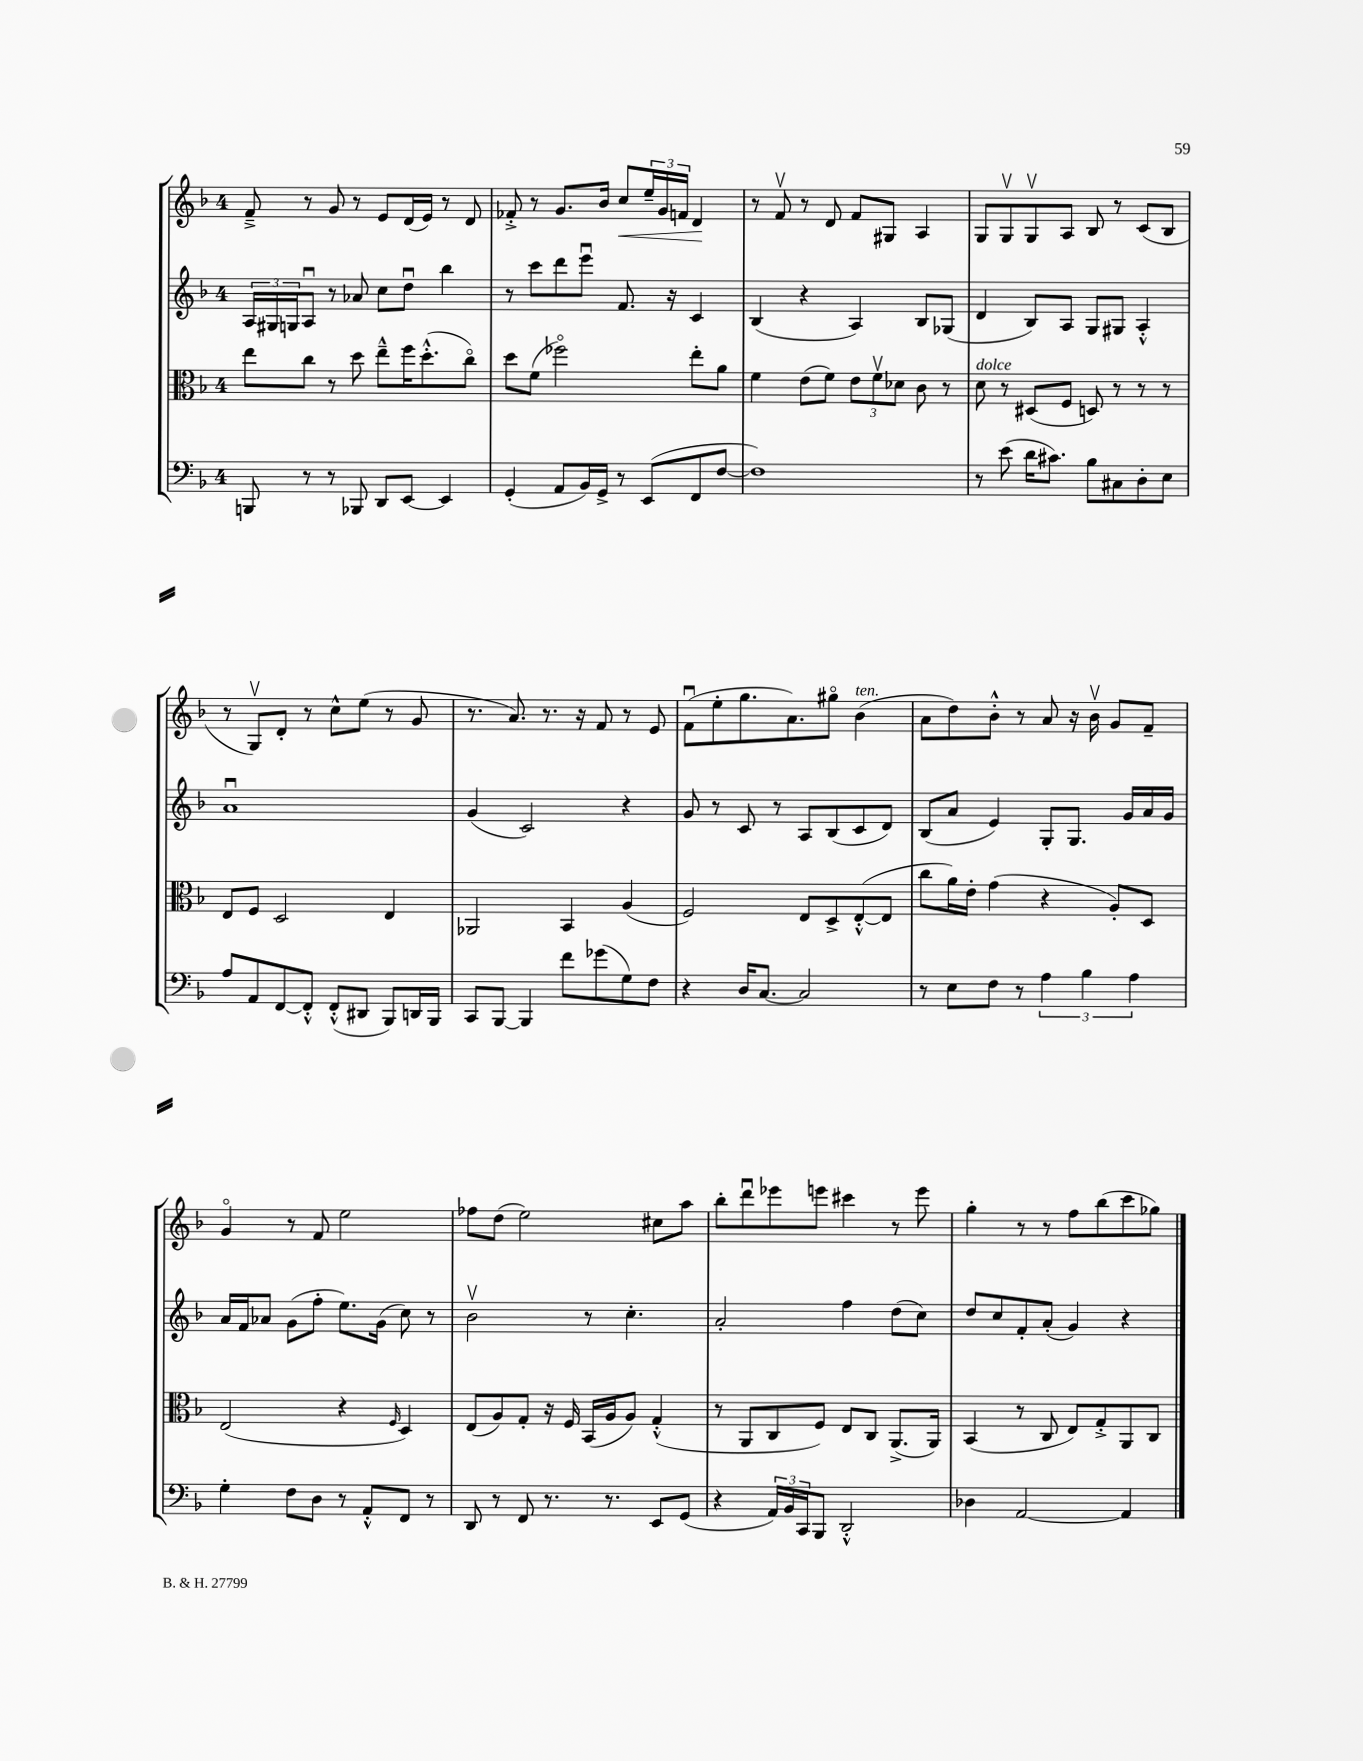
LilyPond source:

<<
\new StaffGroup <<
\new Staff = "s0" {
    \clef treble \key f \major \once \override Staff.TimeSignature.style = #'single-digit \time 4/4
    f'8---> r8 g'8 r8 e'8 d'16( e'16) r8 d'8 |
    fes'8-.-> r8 g'8. bes'16 c''8\< \tuplet 3/2 { e''16-- g'16 f'16 } d'4\! |
    r8 f'8\upbow r8 d'8 f'8 gis8 a4 |
    g8 g8\upbow g8\upbow a8 bes8 r8 c'8( bes8 |
    r8 g8\upbow) d'8-. r8 c''8-^ e''8( r8 g'8 |
    r8. a'8.) r8. r16 f'8 r8 e'8 |
    f'8\downbow( e''8-. g''8. a'8.) gis''8\flageolet bes'4^\markup { \italic "ten." }( |
    a'8 d''8) bes'8-.-^ r8 a'8 r16 bes'16\upbow g'8 f'8-- |
    g'4\flageolet r8 f'8 e''2 |
    fes''8 d''8( e''2) cis''8 a''8 |
    bes''8-. d'''8\downbow ees'''8 e'''8 cis'''4 r8 e'''8 |
    g''4-. r8 r8 f''8 bes''8( c'''8 ges''8) \bar "|." |
}
\new Staff = "s1" {
    \clef treble \key f \major \once \override Staff.TimeSignature.style = #'single-digit \time 4/4
    \tuplet 3/2 { a16 gis16 g16 } a8\downbow r8 aes'8 c''8 d''8\downbow bes''4 |
    r8 c'''8 d'''8 e'''8\downbow f'8. r16 c'4 |
    bes4( r4 a4) bes8 ges8( |
    d'4 bes8) a8 g8 gis8 a4-.-^ |
    a'1\downbow |
    g'4( c'2) r4 |
    g'8 r8 c'8 r8 a8 bes8( c'8 d'8) |
    bes8( a'8 e'4) g8-. g8. g'16 a'16 g'16 |
    a'16 f'16 aes'8 g'8( f''8-. e''8.) g'16( c''8) r8 |
    bes'2\upbow r8 c''4.-. |
    a'2-. f''4 d''8( c''8) |
    d''8 c''8 f'8-. a'8-.( g'4) r4 \bar "|." |
}
\new Staff = "s2" {
    \clef alto \key f \major \once \override Staff.TimeSignature.style = #'single-digit \time 4/4
    e''8 c''8 r8 d''8 e''8---^ f''16 d''8.-.-^( c''8\flageolet) |
    d''8 f'8( fes''2\flageolet) e''8-. a'8 |
    f'4 e'8( f'8) \tuplet 3/2 { e'8 f'8\upbow des'8 } c'8 r8 |
    d'8^\markup { \italic "dolce" } r8 dis8( f8 d8) r8 r8 r8 |
    e8 f8 d2 e4 |
    aes,2 bes,4 a4( |
    f2) e8 d8-> e8~-.-^( e8 |
    c''8 a'16) e'16-. g'4( r4 a8-.) d8 |
    e2( r4 \grace { f16 } d4) |
    e8( a8) g8-. r16 f16 bes,16( a16 a8) g4-.-^( |
    r8 a,8 c8 f8) e8 c8 a,8.->( a,16) |
    bes,4( r8 c8 e8) g8-.-> a,8 c8 \bar "|." |
}
\new Staff = "s3" {
    \clef bass \key f \major \once \override Staff.TimeSignature.style = #'single-digit \time 4/4
    b,,8 r8 r8 bes,,8 d,8 e,8~ e,4 |
    g,4-.( a,8 bes,16) g,16-> r8 e,8( f,8 f8~ |
    f1) |
    r8 e'8( d'16 cis'8.) bes8 cis8 d8-. e8 |
    a8 a,8 f,8~ f,8-.-^ f,8-.-^( dis,8 bes,,8) d,16 bes,,16 |
    c,8 bes,,8~ bes,,4 f'8 ges'8( g8) f8 |
    r4 d16 c8.~ c2 |
    r8 e8 f8 r8 \tuplet 3/2 { a4 bes4 a4 } |
    g4-. f8 d8 r8 a,8-.-^ f,8 r8 |
    d,8 r8 f,8 r8. r8. e,8 g,8( |
    r4 \tuplet 3/2 { a,16) bes,16 c,16 } bes,,8 d,2-.-^ |
    des4 a,2~ a,4 \bar "|." |
}
>>
>>
\layout { \context { \Score \remove "Bar_number_engraver" } }
